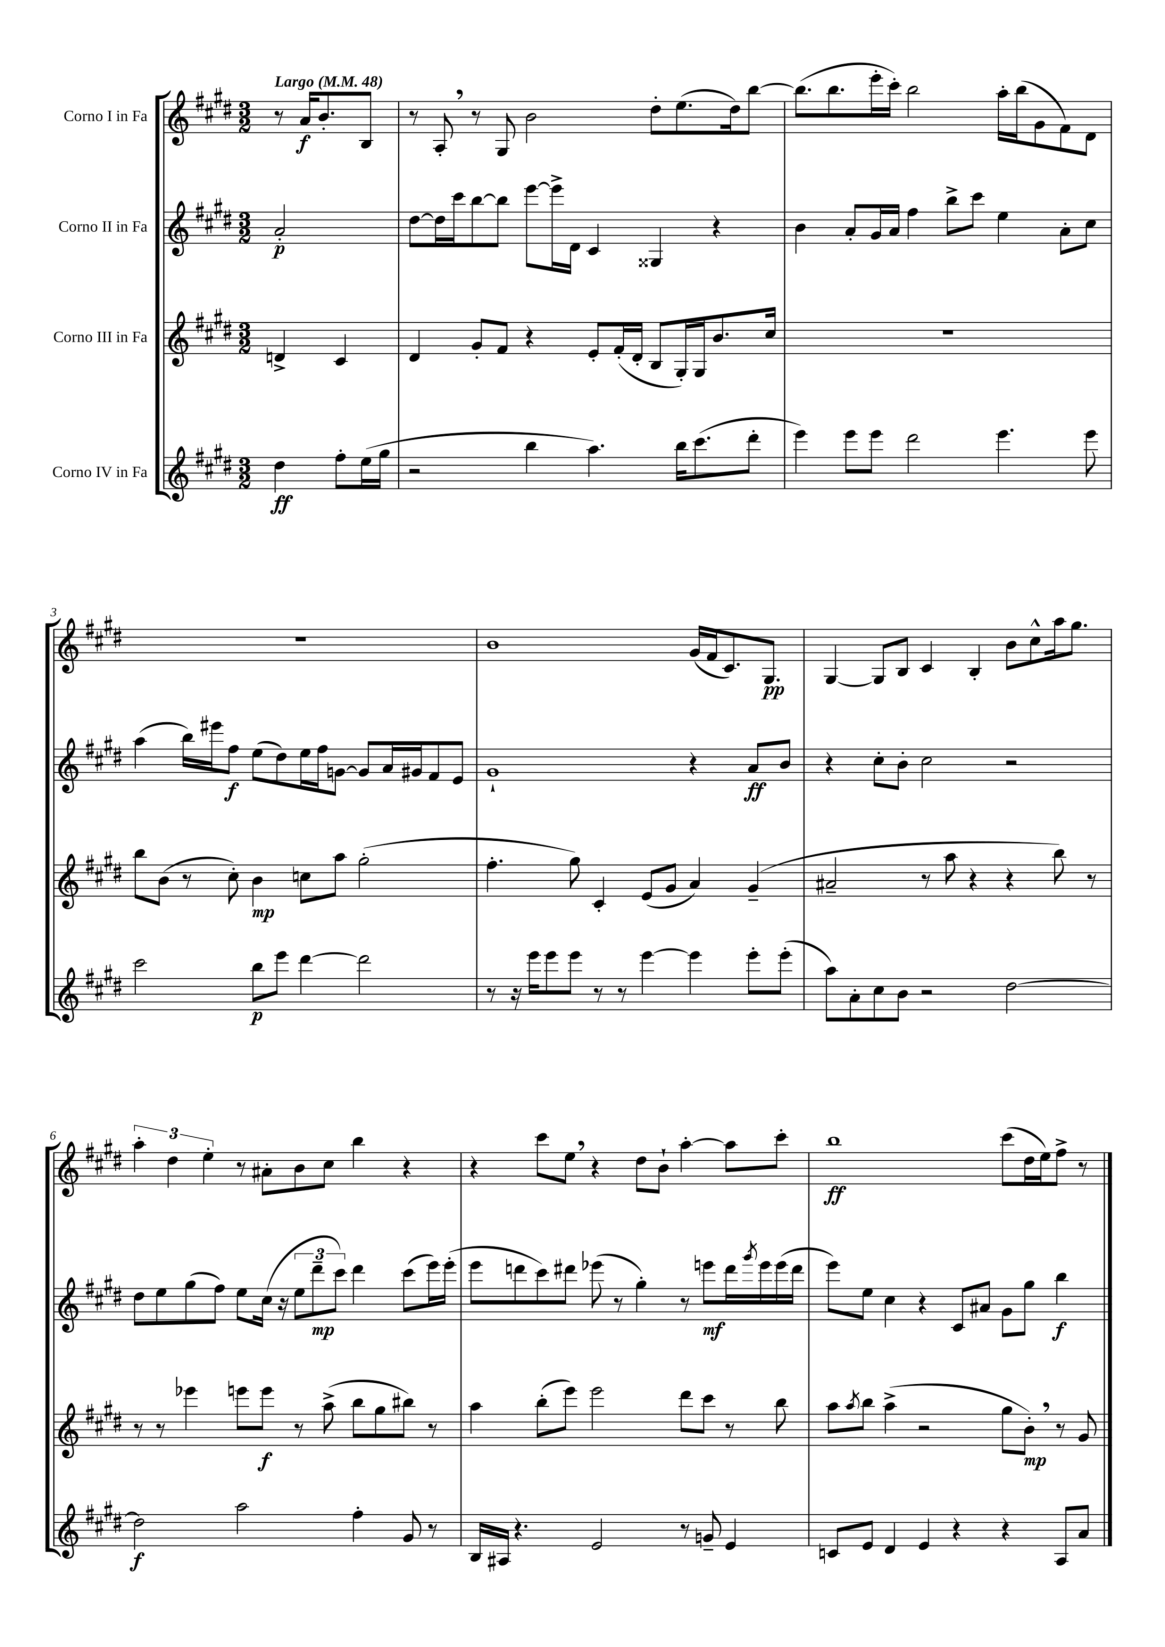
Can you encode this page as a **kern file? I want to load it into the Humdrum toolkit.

**kern	**kern	**kern	**kern
*staff4	*staff3	*staff2	*staff1
*clefG2	*clefG2	*clefG2	*clefG2
*k[f#c#g#d#]	*k[f#c#g#d#]	*k[f#c#g#d#]	*k[f#c#g#d#]
*M3/2	*M3/2	*M3/2	*M3/2
*MM48	*MM48	*MM48	*MM48
4dd#	4d^	2a'	8r
.	.	.	16a
.	.	.	8.b'
8ff#'	4c#	.	.
(16ee	.	.	8B
16gg#	.	.	.
=	=	=	=
2r	4d#	[8dd#	8r
.	.	16dd#]	8A'
.	.	16ccc#	.
.	8g#'	[8bb	8r
.	8f#	8bb]	8G#
4bb	4r	[8eee	2b
.	.	16eee^]	.
.	.	16d#	.
4.aa)	8e'	4c#	.
.	(16f#'	.	.
.	16d#'	.	.
.	8B	4G##	8dd#'
16bb	16G#')	.	(8.ee
(8.ccc#	16G#	.	.
.	8.b	4r	.
.	.	.	16dd#)
8ddd#'	.	.	[8bb
.	16cc#	.	.
=	=	=	=
4eee)	1.r	4b	(8.bb]
.	.	.	8.bb
8eee	.	8a'	.
8eee	.	16g#	16eee'
.	.	16a	16ccc#')
2ddd#	.	4ff#	2bb
.	.	8bb^	.
.	.	8ccc#	.
4.eee	.	4ee	16aa'
.	.	.	(16bb
.	.	.	8g#
.	.	8a'	8f#)
8eee	.	8cc#	8d#
=	=	=	=
2ccc#	8bb	(4aa	1.r
.	(8b	.	.
.	8r	16bb)	.
.	.	16eee#	.
.	8cc#')	8ff#	.
8bb	4b	(8ee	.
8eee	.	8dd#)	.
[4ddd#	8cc	16ee	.
.	.	16ff#	.
.	8aa	[8g	.
2ddd#]	(2gg#'	8g]	.
.	.	16a	.
.	.	16g#	.
.	.	8f#	.
.	.	8e	.
=	=	=	=
8r	4.ff#'	1g#`	1b
16r	.	.	.
16eee	.	.	.
8eee	.	.	.
8eee	8gg#)	.	.
8r	4c#'	.	.
8r	.	.	.
[4eee	(8e	.	.
.	8g#	.	.
4eee]	4a)	4r	(16g#
.	.	.	16f#
.	.	.	8.c#)
8eee'	(4g#~	8a	.
.	.	.	8.G#
(8eee'	.	8b	.
=	=	=	=
8aa)	2a#~	4r	[4G#
8a'	.	.	.
8cc#	.	8cc#'	8G#]
8b	.	8b'	8B
2r	8r	2cc#	4c#
.	8aa	.	.
.	4r	.	4B'
[2dd#	4r	2r	8b
.	.	.	8cc#^^
.	8bb)	.	16aa
.	.	.	8.gg#
.	8r	.	.
=	=	=	=
2dd#]	8r	8dd#	6aa'
.	8r	8ee	.
.	.	.	6dd#
.	4eee-	(8gg#	.
.	.	.	6ee'
.	.	8ff#)	.
2aa	8eee	8ee	8r
.	8eee	(16cc#	8a#'
.	.	16r	.
.	8r	12ee	8b
.	.	12ddd#~	.
.	(8aa^	.	8cc#
.	.	12ccc#)	.
4ff#'	8bb	4ddd#	4bb
.	8gg#	.	.
8g#	8bb#)	(8ccc#	4r
8r	8r	16eee)	.
.	.	(16eee'	.
=	=	=	=
16B	4aa	8eee	4r
16A#	.	.	.
4.r	.	8ddd	.
.	(8bb'	8ccc#)	8ccc#
.	8eee)	8ddd#	8ee
2e	2eee	(8eee-	4r
.	.	8r	.
.	.	4gg#')	8dd#
.	.	.	8b`
8r	8ddd#	8r	[4aa'
8g~	8ccc#	8eee	.
4e	8r	16ddd#	8aa]
.	.	8qggg#	.
.	.	16eee	.
.	8bb	(16eee	8ccc#'
.	.	16ddd#	.
=	=	=	=
8c	8aa	8eee)	1bb
.	8qaa	.	.
8e	8bb	8ee	.
4d#	(4aa^	4cc#	.
4e	2r	4r	.
4r	.	8c#	.
.	.	8a#	.
4r	8gg#	8g#	(8ccc#
.	8b')	8gg#	16dd#
.	.	.	16ee)
8A	8r	4bb	8ff#^
8a	8g#	.	8r
==	==	==	==
*-	*-	*-	*-
